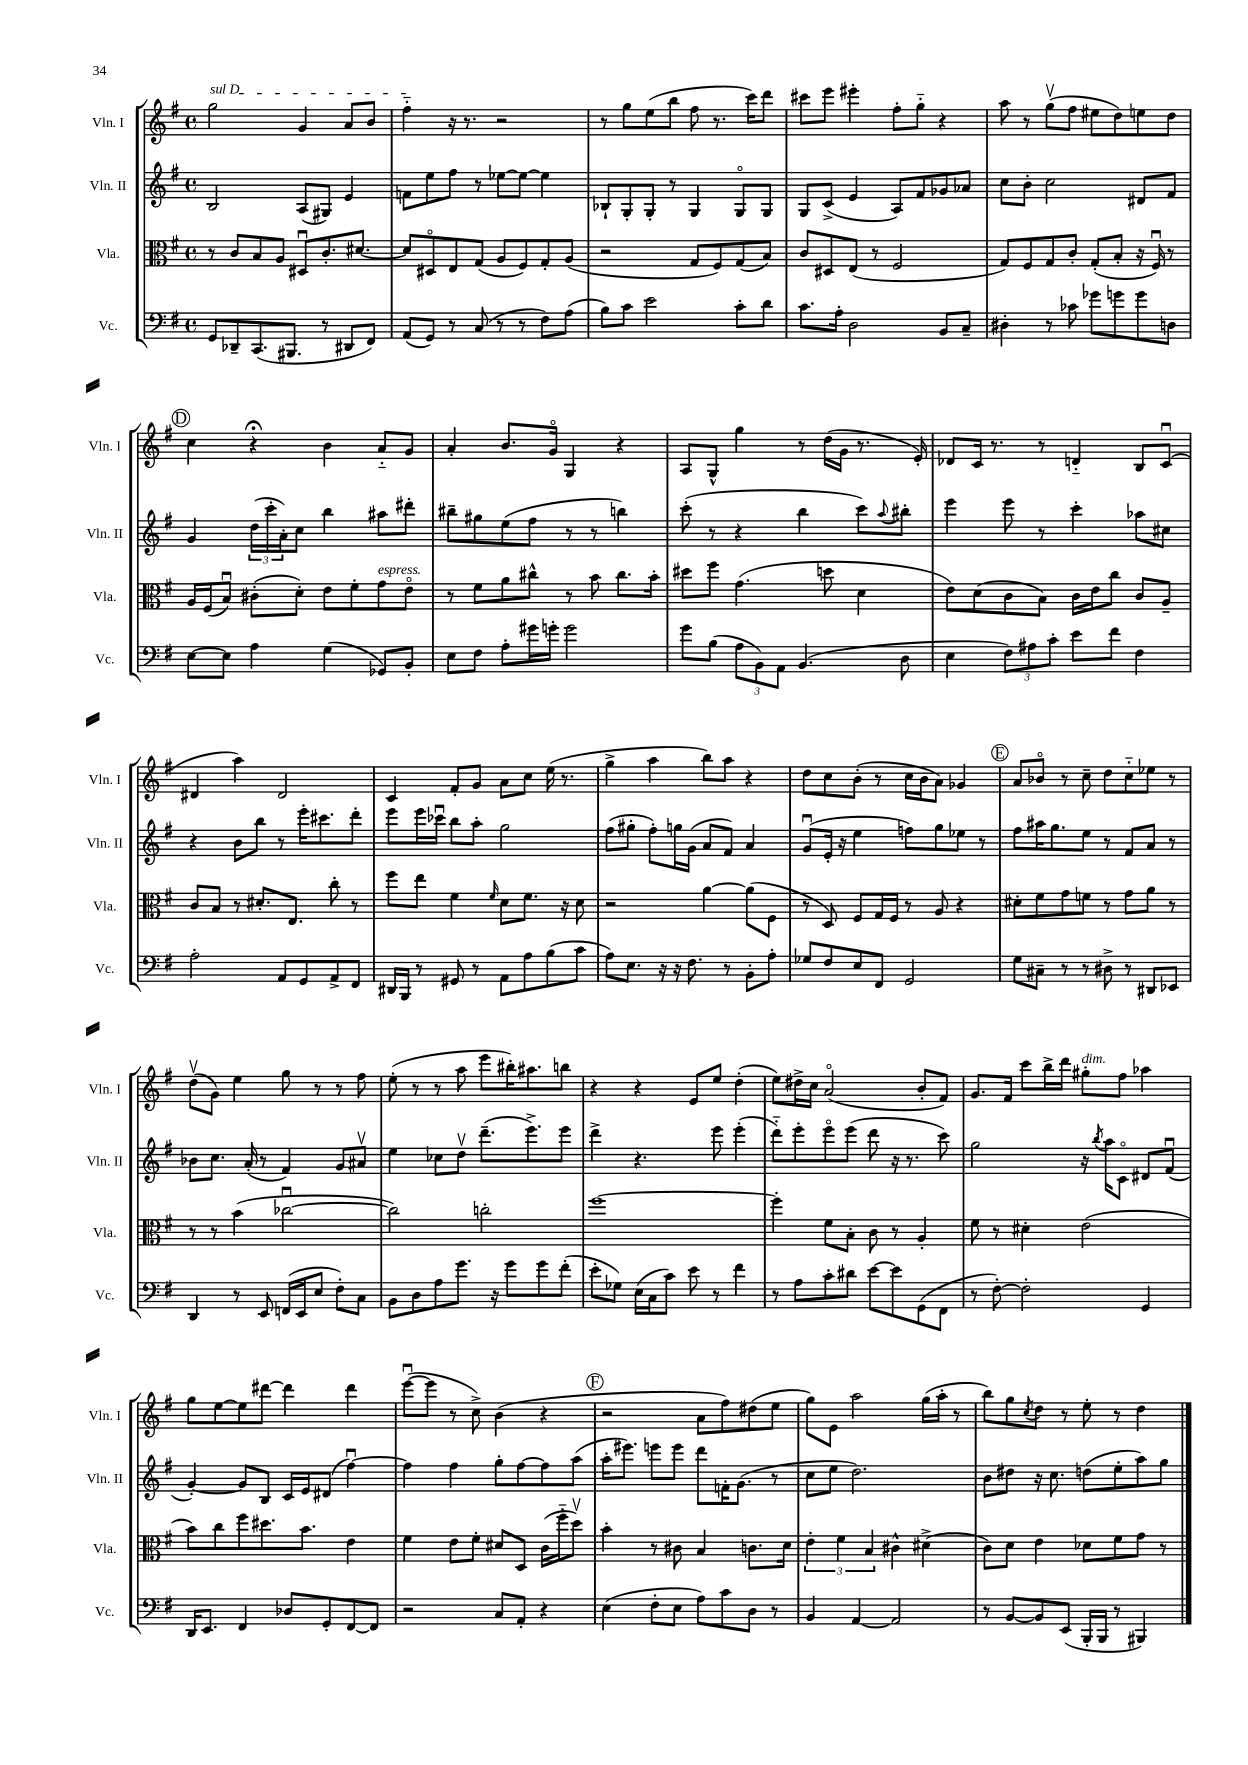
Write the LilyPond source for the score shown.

<<
\new StaffGroup <<
\new Staff = "s0" \with { instrumentName = "Vln. I" shortInstrumentName = "Vln. I" } {
    \clef treble \key g \major \defaultTimeSignature \time 4/4
    \once \override TextSpanner.bound-details.left.text = \markup { \italic "sul D" } g''2\startTextSpan g'4 a'8 b'8 |
    fis''4-_\stopTextSpan r16 r8. r2 |
    r8 g''8 e''8( b''8 fis''8 r8. c'''16) d'''8 |
    cis'''8 e'''8 eis'''4-. fis''8-. g''8-_ r4 |
    a''8 r8 g''8\upbow( fis''8 eis''8 d''8) e''8 d''8 |
    \mark \markup { \circle "D" } c''4 r4\fermata b'4 a'8-_ g'8 |
    a'4-. b'8. g'16\flageolet g4 r4 |
    a8 g8-^ g''4 r8 d''16( g'16 r8. e'16-.) |
    des'8 c'16 r8. r8 d'4-_ b8 c'8\downbow( |
    dis'4 a''4) dis'2 |
    c'4 fis'8-. g'8 a'8 c''8 e''16( r8. |
    g''4-> a''4 b''8) a''8 r4 |
    d''8 c''8 b'8-.( r8 c''16 b'16 a'8) ges'4 |
    \mark \markup { \circle "E" } a'8 bes'8\flageolet r8 c''8-- d''8 c''8-_ ees''8 r8 |
    d''8\upbow( g'8) e''4 g''8 r8 r8 fis''8 |
    e''8-.( r8 r8 a''8 e'''8 bis''16-.) ais''8. b''8 |
    r4 r4 e'8 e''8 d''4-.( |
    e''8) dis''16-> c''16 a'2\flageolet( b'8-. fis'8) |
    g'8. fis'16 c'''8 b''16-> d'''16 gis''8-.^\markup { \italic "dim." } fis''8 aes''4 |
    g''8 e''8~ e''8 dis'''8~ dis'''4 dis'''4 |
    e'''8~\downbow( e'''8 r8 c''8->) b'4( r4 |
    \mark \markup { \circle "F" } r2 a'8 fis''8) dis''8( e''8 |
    g''8) e'8 a''2 g''16( a''16-. r8 |
    b''8) g''8 \acciaccatura { c''8 } d''8 r8 e''8-. r8 d''4 \bar "|." |
}
\new Staff = "s1" \with { instrumentName = "Vln. II" shortInstrumentName = "Vln. II" } {
    \clef treble \key g \major \defaultTimeSignature \time 4/4
    b2 a8( gis8) e'4 |
    f'8 e''8 fis''8 r8 ees''8~ ees''8~ ees''4 |
    bes8-! g8-. g8-. r8 g4 g8\flageolet g8 |
    g8 c'8->( e'4 a8) fis'8 ges'8 aes'8 |
    c''8 b'8-. c''2 dis'8 fis'8 |
    \mark \markup { \circle "D" } g'4 \tuplet 3/2 { d''16( c'''16-. a'16-.) } c''8 b''4 ais''8 dis'''8-. |
    bis''8-- gis''8 e''8( fis''8 r8 r8 b''4) |
    c'''8-.( r8 r4 b''4 c'''8) \appoggiatura { a''8 } bis''8-. |
    e'''4 e'''8 r8 c'''4-. aes''8 cis''8 |
    r4 b'8 b''8 r8 e'''16-. cis'''8. d'''8-. |
    e'''8 e'''16 ces'''16\downbow b''8 a''8-. g''2 |
    fis''8( gis''8-. fis''8-.) g''16 g'16( a'8 fis'8) a'4 |
    g'8\downbow( e'16-. r16 e''4 f''8) g''8 ees''8 r8 |
    \mark \markup { \circle "E" } fis''8 ais''16 g''8. e''8 r8 fis'8 a'8 r8 |
    bes'8 c''8. a'16-.( r8 fis'4) g'8 ais'8\upbow |
    e''4 ces''8 d''8\upbow d'''8.--( e'''8.->) e'''8 |
    d'''4-> r4. e'''8 e'''4-.( |
    d'''8-_) e'''8-. e'''8\flageolet e'''8( d'''8 r16 r8. c'''8) |
    g''2 r16 \acciaccatura { b''8 } a''16 c'8\flageolet dis'8 fis'8\downbow( |
    g'4~-.) g'8 b8 c'16 e'16 dis'8( fis''4~\downbow) |
    fis''4 fis''4 g''8-. fis''8~ fis''8 a''8( |
    \mark \markup { \circle "F" } a''16-. eis'''8.) e'''8 e'''8 d'''8 f'16-. g'8.( r8 |
    c''8 e''8 d''2.) |
    b'8 dis''8 r16 c''8. d''8( e''8-. a''8) g''8 \bar "|." |
}
\new Staff = "s2" \with { instrumentName = "Vla." shortInstrumentName = "Vla." } {
    \clef alto \key g \major \defaultTimeSignature \time 4/4
    r8 c'8 b8 a8 dis8\downbow c'8.-. dis'8.~ |
    dis'8 dis8\flageolet e8 g8( a8 fis8) g8-. a8( |
    r2 g8 fis8) g8( b8) |
    c'8 dis8 e8( r8 fis2 |
    g8) fis8 g8 c'8-. g8-.( b8-. r16 fis16\downbow) r8 |
    \mark \markup { \circle "D" } a16 fis16( b8\downbow) cis'8-.( d'8-.) e'8 fis'8-. g'8^\markup { \italic "espress." } e'8\flageolet |
    r8 fis'8 a'8 cis''8-^ r8 b'8 cis''8. b'16-. |
    dis''8 fis''8 g'4.( d''8 d'4 |
    e'8) d'8( c'8 b8) c'16 e'16 c''8 c'8 a8-- |
    c'8 b8 r8 dis'8.-. e8. c''8-. r8 |
    fis''8 e''8 fis'4 \grace { fis'16 } d'8 fis'8. r16 d'8 |
    r2 a'4~ a'8( fis8 |
    r8 d8) fis8 g16 fis16 r8 a8 r4 |
    \mark \markup { \circle "E" } dis'8-. fis'8 g'8 f'8 r8 g'8 a'8 r8 |
    r8 r8 b'4( ces''2~\downbow |
    ces''2) c''2-. |
    fis''1~ |
    fis''4-. fis'8 b8-. c'8 r8 a4-. |
    fis'8 r8 dis'4-. e'2( |
    b'8) c''8 fis''8 dis''8. b'8. e'4 |
    fis'4 e'8 fis'8-. dis'8 d8 c'16( fis''16-_ d''8\upbow) |
    \mark \markup { \circle "F" } b'4-. r8 cis'8 b4 c'8. d'16 |
    \tuplet 3/2 { e'4-. fis'4 b4 } cis'4-^ dis'4->( |
    c'8) d'8 e'4 des'8 fis'8 g'8 r8 \bar "|." |
}
\new Staff = "s3" \with { instrumentName = "Vc." shortInstrumentName = "Vc." } {
    \clef bass \key g \major \defaultTimeSignature \time 4/4
    g,8 des,8-- c,8.( bis,,8. r8 dis,8 fis,8) |
    a,8( g,8) r8 c8( r8 r8 fis8) a8( |
    b8) c'8 e'2 c'8-. d'8 |
    c'8. a16-. d2 b,8 c8-- |
    dis4-. r8 ces'8 ges'8 g'8 g'8 d8 |
    \mark \markup { \circle "D" } e8~ e8 a4 g4( ges,8) b,8-. |
    e8 fis8 a8-. gis'16 g'16-. g'2 |
    g'8 b8( \tuplet 3/2 { a8 b,8) a,8 } b,4.( d8 |
    e4 \tuplet 3/2 { fis8) ais8 c'8-. } e'8 fis'8 fis4 |
    a2-. a,8 g,8 a,8-> fis,8 |
    dis,16 b,,16 r8 gis,8 r8 a,8 a8 b8( c'8 |
    a8) e8. r16 r16 fis8. r8 b,8-. a8-. |
    ges8 fis8 e8 fis,8 g,2 |
    \mark \markup { \circle "E" } g8 cis8-- r8 r8 dis8-> r8 dis,8 ees,8 |
    d,4 r8 e,8 f,16( e,16 e8 fis8-.) c8 |
    b,8 d8 a8 g'8. r16 g'8 g'8 fis'8-.( |
    e'8-. ges8) e16( c16 c'8) e'8 r8 fis'4 |
    r8 a8 c'8-. dis'8 e'8~ e'8 g,8( fis,8 |
    r8 fis8~-.) fis2-. g,4 |
    d,16 e,8. fis,4 des8 g,8-. fis,8~ fis,8 |
    r2 c8 a,8-. r4 |
    \mark \markup { \circle "F" } e4( fis8-. e8 a8) c'8 d8 r8 |
    b,4 a,4~ a,2 |
    r8 b,8~ b,8 e,8( b,,16-. b,,16 r8 bis,,4) \bar "|." |
}
>>
>>
\layout { \context { \Score \remove "Bar_number_engraver" } }
